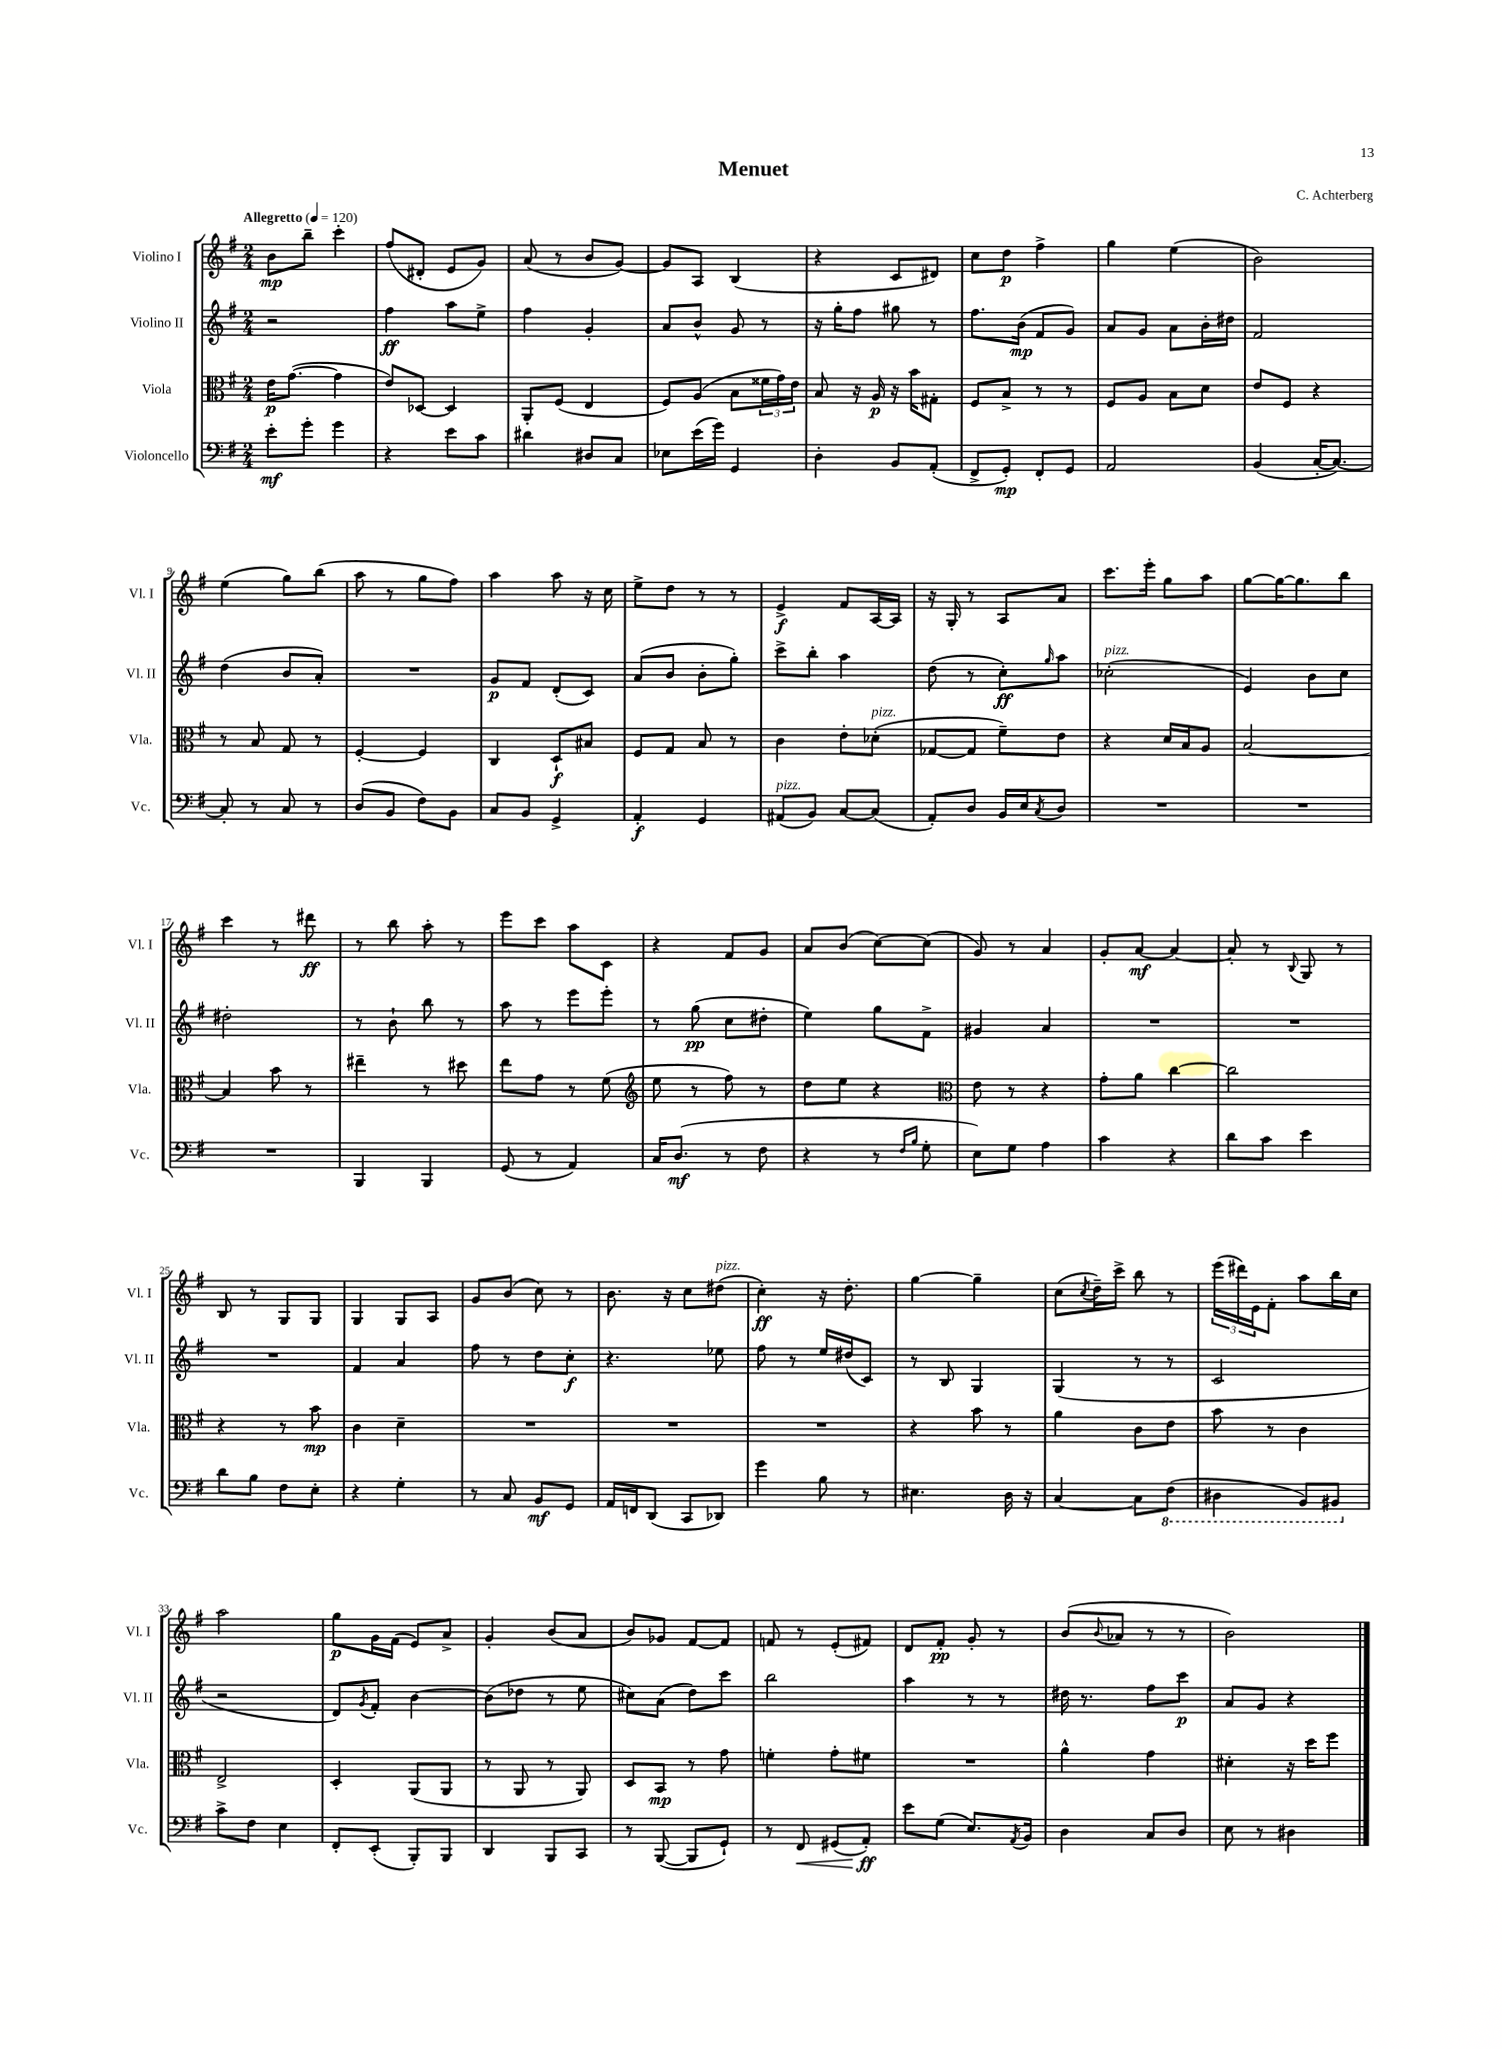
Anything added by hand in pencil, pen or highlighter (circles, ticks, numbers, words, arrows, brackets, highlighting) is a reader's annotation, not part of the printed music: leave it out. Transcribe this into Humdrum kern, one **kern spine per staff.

**kern	**kern	**kern	**kern
*staff4	*staff3	*staff2	*staff1
*clefF4	*clefC3	*clefG2	*clefG2
*k[f#]	*k[f#]	*k[f#]	*k[f#]
*M2/4	*M2/4	*M2/4	*M2/4
*MM120	*MM120	*MM120	*MM120
8e'	16e	2r	8b
.	([8.g	.	.
8g'	.	.	8bb~
4g	4g]	.	4ccc'
=	=	=	=
4r	8e)	4ff#	(8ff#
.	[8D-	.	8d#'
8e	4D-]	8aa	8e
8c	.	8ee^	8g)
=	=	=	=
4d#	8AA'	4ff#	(8a
.	(8F#	.	8r
8D#	4E	4g'	8b
8C	.	.	[8g)
=	=	=	=
8E-	8F#)	8a	8g]
(16e	(8A	8b^^	8A
16g)	.	.	.
4GG	8B	8g	(4B
.	24f##	8r	.
.	24g)	.	.
.	24e	.	.
=	=	=	=
4D'	8B	16r	4r
.	.	16gg'	.
.	16r	8ff#	.
.	16A	.	.
8BB	16r	8gg#	8c
.	16b	.	.
(8AA'	8G#'	8r	8d#)
=	=	=	=
8FF#^	8F#	8.ff#	8cc
8GG')	8B^	.	8dd
.	.	(16b	.
8FF#'	8r	8f#	4ff#^
8GG	8r	8g)	.
=	=	=	=
2AA	8F#	8a	4gg
.	8A	8g	.
.	8B	8a	(4ee
.	8d	16b'	.
.	.	16dd#	.
=	=	=	=
(4BB	8e	2f#	2b)
.	8F#	.	.
[16C'	4r	.	.
8.C_)	.	.	.
=	=	=	=
8C']	8r	(4dd	(4ee
8r	8B	.	.
8C	8G	8b	8gg)
8r	8r	8a')	(8bb
=	=	=	=
(8D	[4F#'	2r	8aa
8BB	.	.	8r
8F#)	4F#]	.	8gg
8BB	.	.	8ff#)
=	=	=	=
8C	4C	8g	4aa
8BB	.	8f#	.
4GG^	8D`	(8d'	8aa
.	8B#	8c)	16r
.	.	.	16cc
=	=	=	=
4AA'	8F#	(8a	8ee^
.	8G	8b	8dd
4GG	8B	8b'	8r
.	8r	8gg')	8r
=	=	=	=
(8AA#	4c	8ccc^	4e^
8BB)	.	8bb'	.
[8C	8e'	4aa	8f#
(8C]	(8d-'	.	[16A
.	.	.	16A]
=	=	=	=
8AA')	[8G-	(8dd	16r
.	.	.	16G'
8D	8G-]	8r	8r
16BB	8f#~)	8cc')	8A
16E	.	.	.
8qC	.	16qqgg	.
8D	8e	8aa	8a
=	=	=	=
2r	4r	(2cc-'	8.ccc
.	.	.	16eee'
.	16d	.	8gg
.	16B	.	.
.	8A	.	8aa
=	=	=	=
2r	[2B	4e)	[8gg
.	.	.	16gg_
.	.	.	8.gg]
.	.	8b	.
.	.	8cc	8bb
=	=	=	=
2r	4B]	2dd#'	4ccc
.	8b	.	8r
.	8r	.	8ddd#
=	=	=	=
4BBB	4ee#~	8r	8r
.	.	8b`	8bb
4BBB	8r	8bb	8aa'
.	8dd#	8r	8r
=	=	=	=
(8GG	8ee	8aa	8eee
8r	8g	8r	8ccc
4AA)	8r	8eee	8aa
.	(8f#	8eee'	8c
=	=	=	=
*	*clefG2	*	*
16C	8ee	8r	4r
(8.D	.	.	.
.	8r	(8gg	.
8r	8ff#)	8cc	8f#
8F#	8r	8dd#'	8g
=	=	=	=
4r	8dd	4ee)	8a
.	8ee	.	(8b
8r	4r	8gg	[8cc)
16qqF#	.	.	.
16qqB	.	.	.
8G'	.	8f#^	(8cc]
=	=	=	=
*	*clefC3	*	*
8E)	8e	4g#	8g)
8G	8r	.	8r
4A	4r	4a	4a
=	=	=	=
4c	8g'	2r	8g'
.	8a	.	[8a
4r	[4cc	.	4a_
=	=	=	=
8d	2cc]	2r	8a']
8c	.	.	8r
.	.	.	8qqB
4e	.	.	8G
.	.	.	8r
=	=	=	=
8d	4r	2r	8B
8B	.	.	8r
8F#	8r	.	8G
8E'	8b	.	8G
=	=	=	=
4r	4c	4f#	4G
4G'	4d~	4a	8G
.	.	.	8A
=	=	=	=
8r	2r	8ff#	8g
8C	.	8r	(8b
8BB	.	8dd	8cc)
8GG	.	8cc'	8r
=	=	=	=
16AA	2r	4.r	8.b
16FF	.	.	.
(8DD	.	.	.
.	.	.	16r
8CC	.	.	8cc
8DD-)	.	8ee-	(8dd#
=	=	=	=
4g	2r	8ff#	4cc')
.	.	8r	.
8B	.	16ee	16r
.	.	(16dd#	8.dd'
8r	.	8c)	.
=	=	=	=
4.E#	4r	8r	[4gg
.	.	8B	.
.	8b	4G	4gg~]
16D	8r	.	.
16r	.	.	.
=	=	=	=
[4C	4a	(4G	(8cc
.	.	.	8qcc
.	.	.	16dd~)
.	.	.	16ccc^
8C]	8c	8r	8bb
(8FF#	8e	8r	8r
=	=	=	=
4DD#	8b	2c	(24eee
.	.	.	24ddd#)
.	.	.	24e
.	8r	.	8f#'
8BBB)	4c	.	8aa
8BBB#	.	.	16bb
.	.	.	16cc
=	=	=	=
8c^	2E^	2r	2aa
8F#	.	.	.
4E	.	.	.
=	=	=	=
8FF#'	4D'	8d)	8gg
.	.	8qg	.
(8EE'	.	8f#'	16g
.	.	.	(16f#
8BBB')	(8AA	[4b	8e)
8BBB	8AA	.	8a^
=	=	=	=
4DD	8r	(8b]	4g'
.	8AA	8dd-	.
8BBB	8r	8r	(8b
8CC	8AA)	8ee	8a
=	=	=	=
8r	8D	8cc#)	8b)
([8BBB	8BB	(8a	8g-
8BBB]	8r	8dd)	[8f#
8GG`)	8g	8ccc	8f#]
=	=	=	=
8r	4f'	2bb	8f
8FF#	.	.	8r
(8GG#	8g'	.	(8e'
8AA')	8f#	.	8f#)
=	=	=	=
8e	2r	4aa	8d
(8G	.	.	8f#'
8.E)	.	8r	8g'
.	.	8r	8r
8qAA	.	.	.
16BB	.	.	.
=	=	=	=
4D	4a^^	16dd#	(8b
.	.	8.r	.
.	.	.	8qqb
.	.	.	8a-
8C	4g	8ff#	8r
8D	.	8ccc	8r
=	=	=	=
8E	4d#'	8a	2b)
8r	.	8g	.
4D#	16r	4r	.
.	16dd	.	.
.	8ff#	.	.
==	==	==	==
*-	*-	*-	*-
